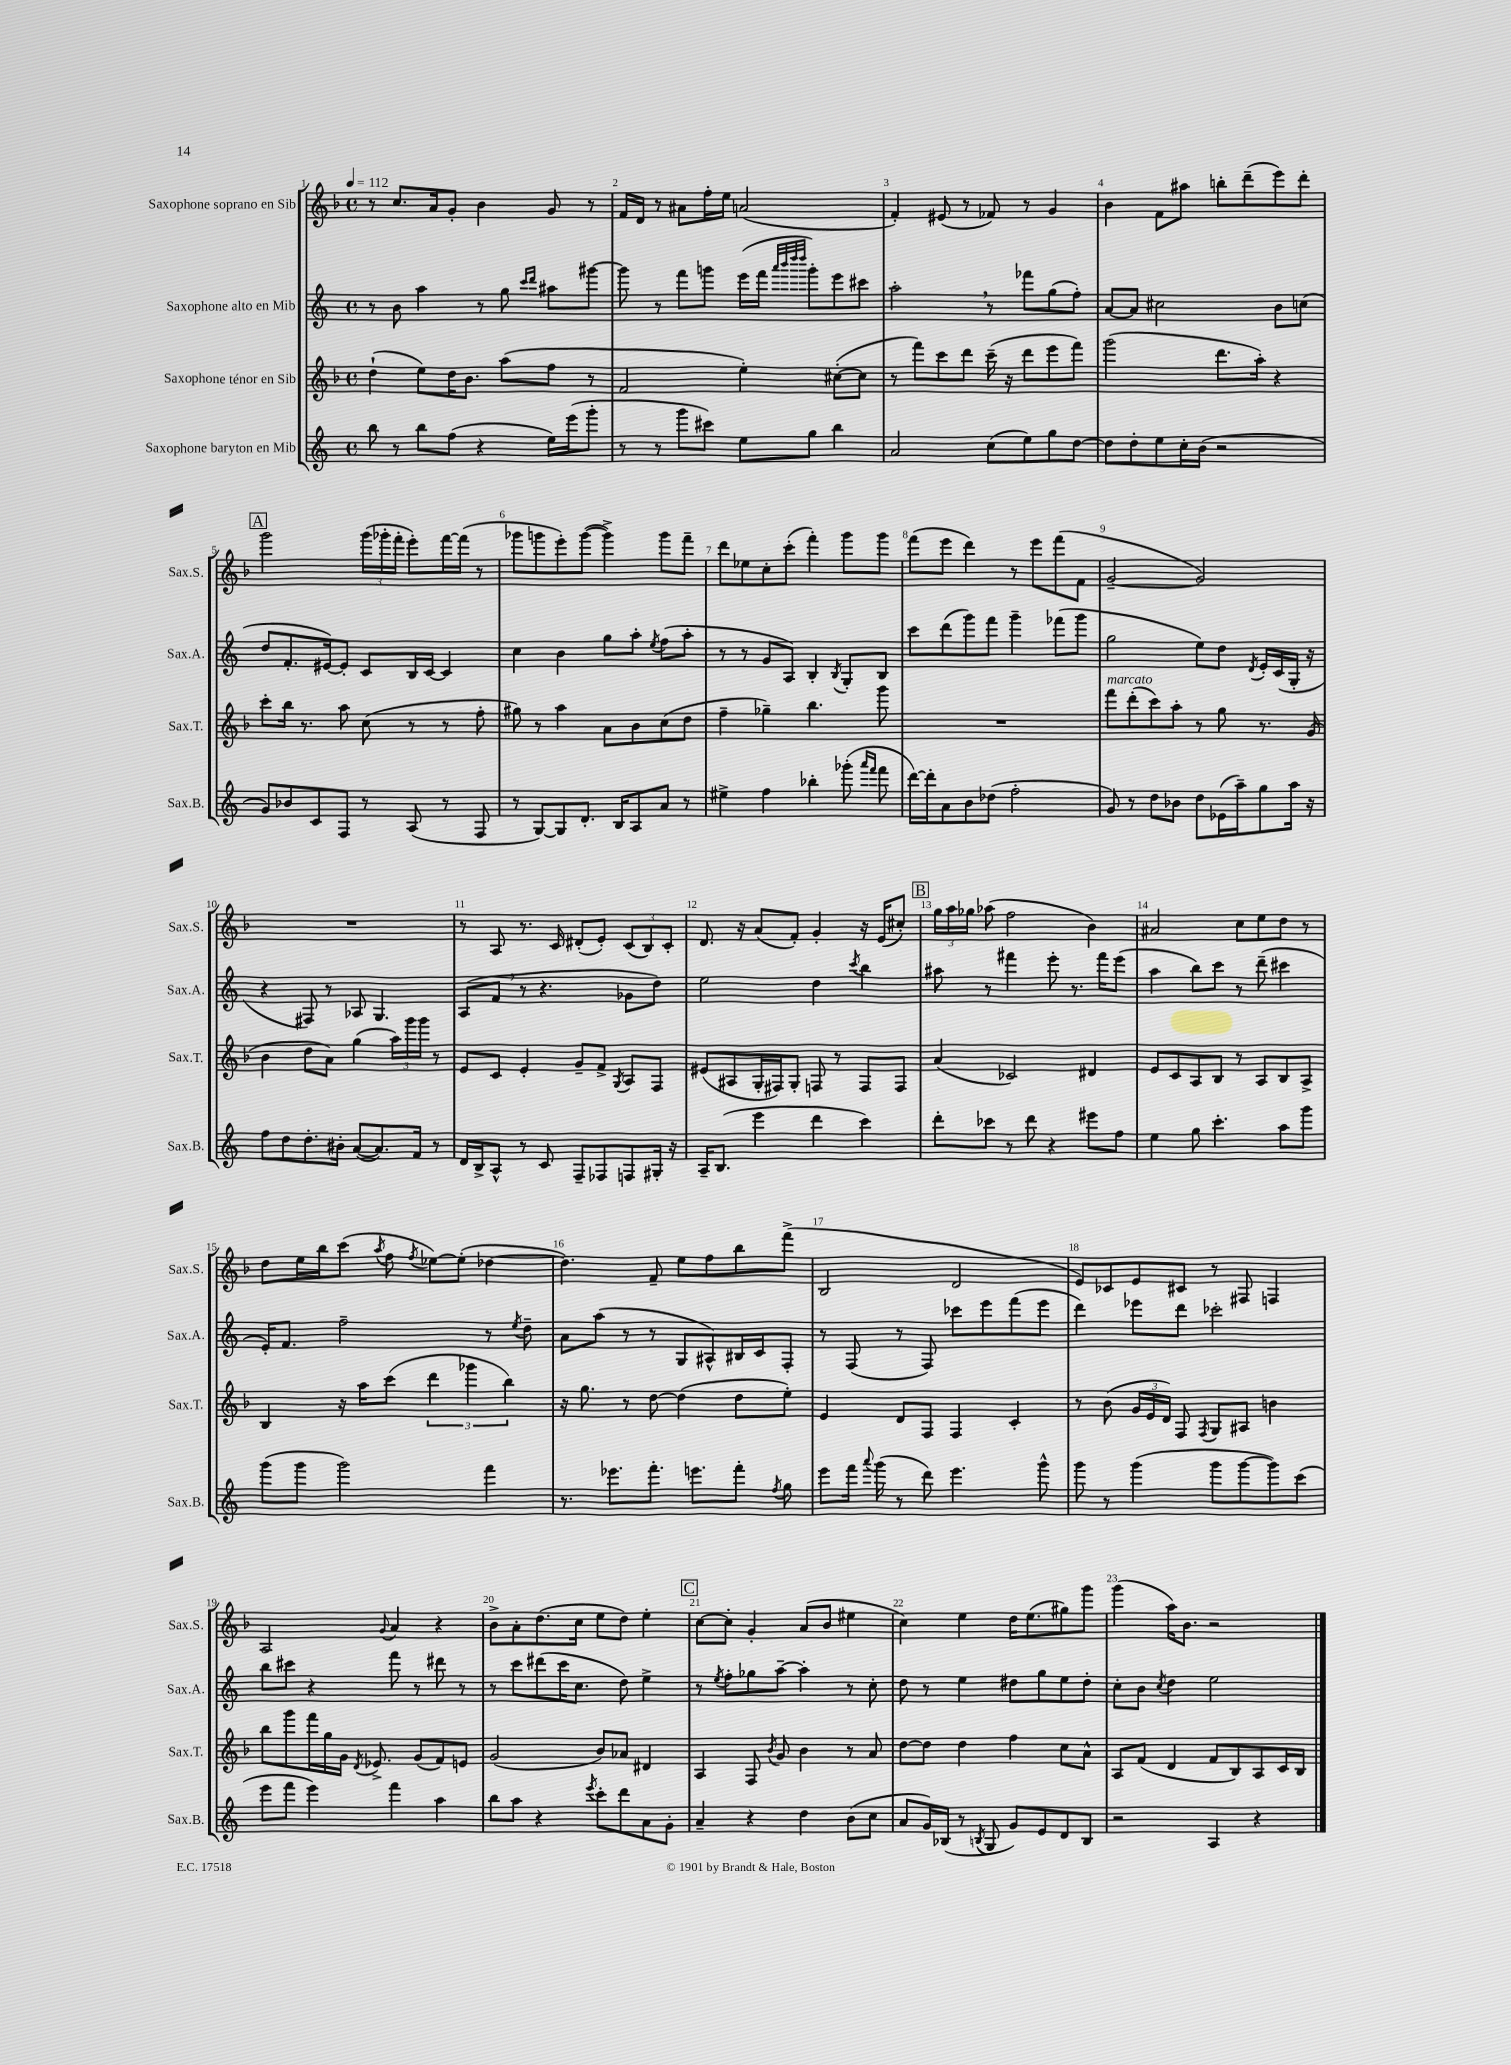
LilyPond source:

<<
\new StaffGroup <<
\new Staff = "s0" \with { instrumentName = "Saxophone soprano en Sib" shortInstrumentName = "Sax.S." } {
    \clef treble \key f \major \defaultTimeSignature \time 4/4 \tempo 4 = 112
    \autoBeamOff r8 c''8.[ a'16 g'8]-. bes'4 g'8 r8 |
    f'16[ d'16] r8 ais'8[ f''16-. e''16] a'2( |
    f'4-.) eis'8( r8 fes'8) r8 g'4 |
    bes'4 f'8[ ais''8] b''8[-. d'''8--( e'''8) d'''8]-. |
    \mark \markup { \box "A" } g'''2 \tuplet 3/2 { g'''16[( ges'''16-. f'''16]-. } e'''8[-.) f'''16~ f'''16]( r8 |
    ges'''8[ g'''8 e'''8-.) g'''8]~( g'''4->) g'''8[ f'''8]-- |
    d'''8[ ees''8 c''8-. c'''8]-.( f'''4-.) g'''8[ g'''8] |
    f'''8[( e'''8] d'''4) r8 e'''8[ f'''8( f'8] |
    g'2~-- g'2) |
    R1 |
    r8 a8 r8. c'16 dis'8[-.( e'8]-.) \tuplet 3/2 { c'8[( bes8) c'8]-. } |
    d'8. r16 a'8[( f'8]-.) g'4-. r16 e'16[( cis''8]-.) |
    \mark \markup { \box "B" } \tuplet 3/2 { g''16[ a''16 ges''16] } aes''8( f''2 bes'4) |
    ais'2 c''8[ e''8 d''8] r8 |
    d''8[ e''16 bes''16 c'''8]( \acciaccatura { a''8 } f''8 \acciaccatura { f''8 } ees''8[~) ees''8]-.( des''4~ |
    des''4.) f'8-- e''8[ f''8 bes''8 f'''8]->( |
    bes2 d'2 |
    e'8[) ces'8 e'8 cis'8] r8 fis8 f4 |
    a2 \appoggiatura { g'8 } a'4 r4 |
    bes'8[-> a'8-. d''8.( c''16] e''8[ d''8]) e''4-. |
    \mark \markup { \box "C" } c''8[~ c''8]-. g'4-. a'8[( bes'8] eis''4 |
    c''4) e''4 d''16[ e''8.( gis''8) g'''8] |
    g'''4( a''16[) bes'8.] r2 \bar "|." |
}
\new Staff = "s1" \with { instrumentName = "Saxophone alto en Mib" shortInstrumentName = "Sax.A." } {
    \clef treble \key c \major \defaultTimeSignature \time 4/4
    \autoBeamOff r8 b'8 a''4 r8 g''8 \grace { c'''16[ d'''16] } ais''8[ gis'''8]~ |
    gis'''8 r8 f'''8[ g'''8] e'''16[( f'''16] \grace { a'''32[ b'''32 d''''32 d''''32] } g'''8[-.) e'''8 cis'''8] |
    a''2-. \breathe r8 fes'''8[ g''8( f''8]-.) |
    a'8[~ a'8] cis''2 b'8[ c''8]( |
    \mark \markup { \box "A" } d''8[ f'8.-. eis'16~) eis'8]-. c'8[ b16 c'16]~ c'4 |
    c''4 b'4 g''8[ a''8]-. \acciaccatura { e''8 } f''8[( a''8]-. |
    r8 r8 g'8[ a8]) b4-. \acciaccatura { b8 } g8[-. b8] |
    c'''8[ d'''8( g'''8) f'''8] g'''4-- fes'''8[( g'''8] |
    g''2 e''8[) d''8] \acciaccatura { d'8 } e'16[-. c'16( g16]-. r16 |
    r4 fis8) r8 aes8 g4. |
    a8[( f'8] \breathe r8 r4. ges'8[ d''8]) |
    e''2 d''4 \acciaccatura { c'''8 } b''4 |
    \mark \markup { \box "B" } ais''8 r8 fis'''4 e'''8-. r8. fis'''16[ e'''8]( |
    a''4 b''8[) c'''8] r8 d'''8--( cis'''4 |
    e'16[-.) f'8.] f''2-- r8 \acciaccatura { e''8 } d''8-- |
    a'8[ a''8]( r8 r8 g8[ ais8-^) bis16 c'16 f8]-. |
    r8 f8( r8 f8) ces'''8[ e'''8 f'''8( e'''8] |
    d'''4) ees'''8[ d'''8] ces'''2-. |
    b''8[ cis'''8] r4 f'''8 r8 dis'''8 r8 |
    r8 c'''8[ dis'''8( c'''16 c''8.] d''8) e''4-> |
    \mark \markup { \box "C" } r8 \acciaccatura { e''8 } f''8[-. ges''8 a''8]~-- a''4-. r8 c''8-. |
    d''8 r8 e''4 dis''8[ g''8 e''8 dis''8]-. |
    c''8[-. b'8] \acciaccatura { c''8 } d''4 e''2 \bar "|." |
}
\new Staff = "s2" \with { instrumentName = "Saxophone ténor en Sib" shortInstrumentName = "Sax.T." } {
    \clef treble \key f \major \defaultTimeSignature \time 4/4
    \autoBeamOff d''4-!( e''8[) d''16 bes'8.] a''8[( f''8] r8 |
    f'2 e''4-.) cis''8[~-.( cis''8] |
    r8 f'''8[) c'''8 d'''8] c'''16--( r16 d'''8[ e'''8 f'''8]) |
    g'''2( d'''8.[ a''16]-.) r4 |
    \mark \markup { \box "A" } c'''8[-. bes''16] r8. a''8 c''8( r8 r8 f''8-. |
    gis''8) r8 a''4 a'8[ bes'8 c''8( d''8] |
    f''4-- ges''4--) bes''4. g'''8 |
    R1 |
    f'''8[^\markup { \italic "marcato" } d'''8-.( c'''8) a''8]-. r8 g''8 r8. g'16( |
    bes'4 d''8[ a'8]) g''4( \tuplet 3/2 { a''16[) g'''16 g'''16] } r8 |
    e'8[ c'8] e'4-. g'8[-- f'8]-> \acciaccatura { g8 } a8[ f8] |
    eis'8[( ais8 g16-. fis16) g8]-. f8 r8 f8[ f8] |
    \mark \markup { \box "B" } a'4( ces'2) dis'4 |
    e'8[ c'8 a8 bes8] r8 a8[ bes8 a8]-> |
    bes4 r16 a''16[ c'''8]( \tuplet 3/2 { d'''4 ges'''4 bes''4) } |
    r16 g''8. r8 d''8~ d''4( d''8[ e''8]-.) |
    e'4 d'8[ f8] f4 c'4-. |
    r8 bes'8( \tuplet 3/2 { g'16[ e'16 d'16]) } f8 \acciaccatura { f8 } g8[ ais8] b'4 |
    bes''8[ g'''8 f'''16 g''16 g'16] \acciaccatura { d'8 } ees'8.-> g'8[( f'8) e'8] |
    g'2( bes'8[) aes'8] dis'4 |
    \mark \markup { \box "C" } a4 f8 \acciaccatura { bes'8 } g'8 bes'4 r8 a'8 |
    d''8[~ d''8] d''4 f''4 c''8[ a'8]-^ |
    a8[ f'8]( d'4 f'8[ bes8) a8 c'16 bes16] \bar "|." |
}
\new Staff = "s3" \with { instrumentName = "Saxophone baryton en Mib" shortInstrumentName = "Sax.B." } {
    \clef treble \key c \major \defaultTimeSignature \time 4/4
    \autoBeamOff b''8 r8 b''8[ f''8]( r4 e''16[) e'''16( g'''8]-. |
    r8 r8 g'''8[ cis'''8]) e''8[ g''8] b''4 |
    a'2 c''8[( e''8) g''8 d''8]~ |
    d''8[ d''8-. e''8 c''16-. b'16]( r2 |
    \mark \markup { \box "A" } g'8[) bes'8 c'8 f8] r8 a8( r8 f8 |
    r8 g8[~) g8 d'8.]-. b16[ a8 a'8] r8 |
    eis''4-> f''4 bes''4-. ges'''8-.( \grace { a'''16[ f'''16] } f'''8 |
    d'''16[~) d'''16-. a'8 b'8 des''8]( f''2-. |
    g'8) r8 d''8[ bes'8] d''8[ ees'16( a''16--) g''8 a''16] r16 |
    f''8[ d''8 d''8.-. bis'16]-. a'8[~( a'8.) f'16] r8 |
    d'16[ b16-> a8]-^ r8 c'8 f8[-- fes8 f8 gis16]-. r16 |
    a16[-- b8.]( e'''4 d'''4 c'''4) |
    \mark \markup { \box "B" } d'''8[-. ces'''8] r8 d'''8 r4 eis'''8[ f''8] |
    e''4 g''8 c'''4.-. a''8[ g'''8] |
    g'''8[( g'''8] g'''2) f'''4 |
    r8. ees'''8.[ f'''8.]-. e'''8.[ f'''8]-. \acciaccatura { f''8 } g''8 |
    e'''8[ f'''16] \appoggiatura { a'''8 } g'''16( r8 d'''8) e'''4. g'''8-^ |
    g'''8 r8 g'''4( g'''8[ g'''8~ g'''8) c'''8]( |
    e'''8[ f'''8] e'''4) f'''4 a''4 |
    b''8[ a''8] r4 \acciaccatura { e'''8 } c'''8[-. d'''8 a'8 g'8]-. |
    \mark \markup { \box "C" } a'4-- r4 d''4 b'8[( c''8] |
    a'8[ g'16) bes16]( r8 \acciaccatura { b8 } g8 g'8[) e'8 d'8 b8] |
    r2 a4 r4 \bar "|." |
}
>>
>>
\layout { \context { \Score \override BarNumber.break-visibility = ##(#f #t #t) barNumberVisibility = #all-bar-numbers-visible } }
